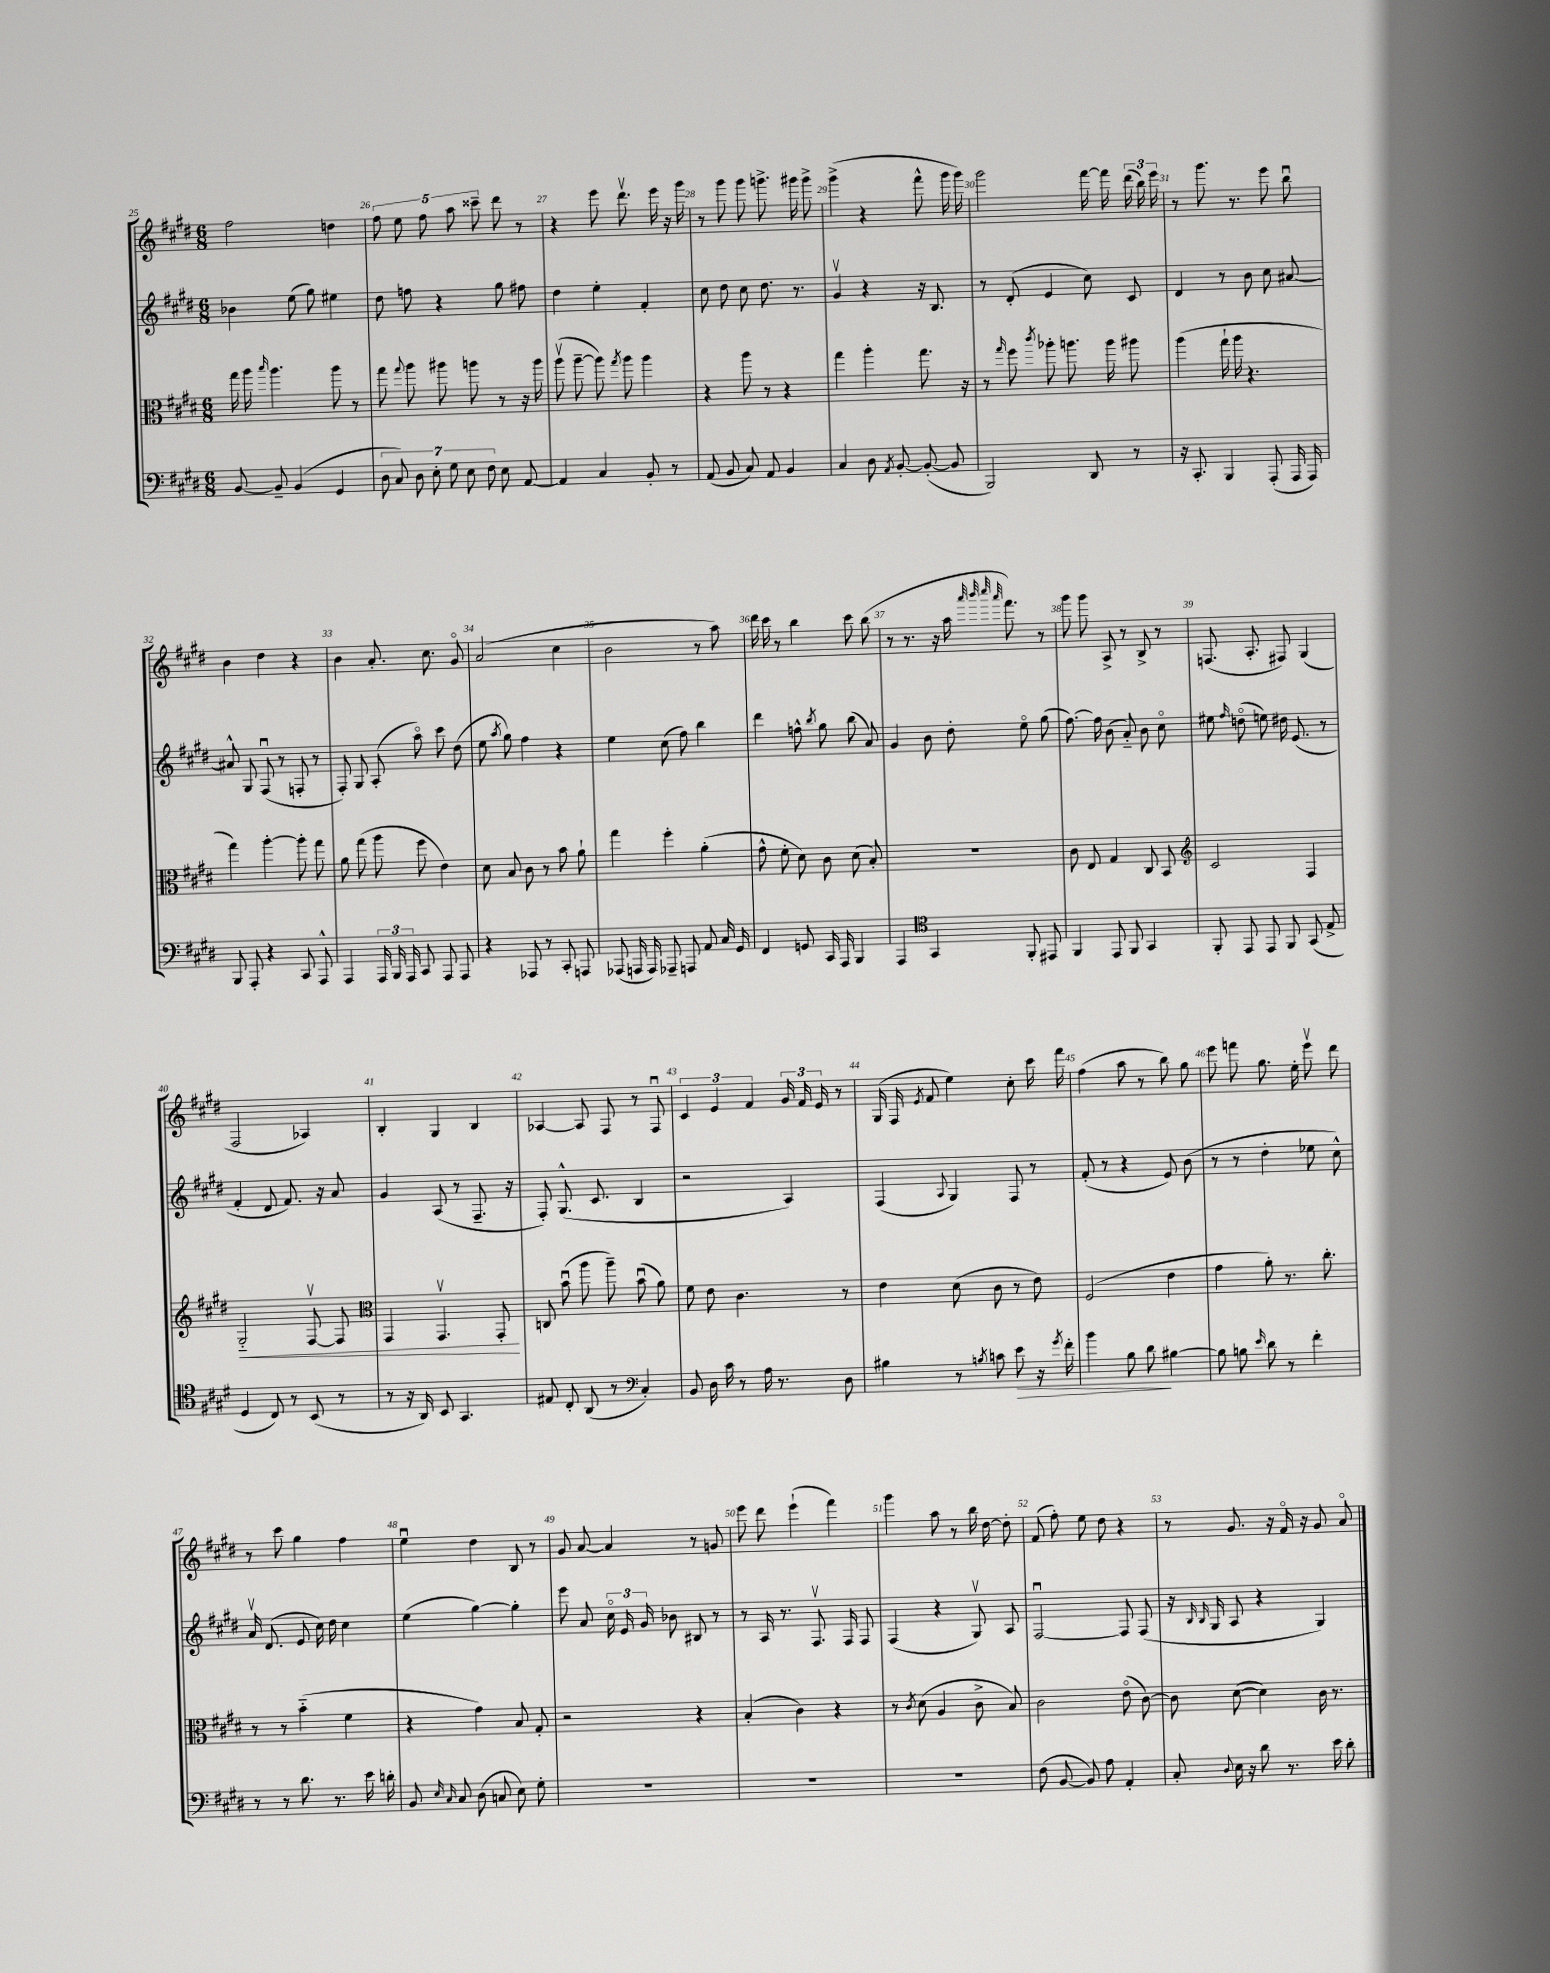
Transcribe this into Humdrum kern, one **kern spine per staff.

**kern	**kern	**kern	**kern
*staff4	*staff3	*staff2	*staff1
*clefF4	*clefC3	*clefG2	*clefG2
*k[f#c#g#d#]	*k[f#c#g#d#]	*k[f#c#g#d#]	*k[f#c#g#d#]
*M6/8	*M6/8	*M6/8	*M6/8
[8BB	16gg#	4b-	2ff#
.	16aa	.	.
.	16qqbb	.	.
8BB~]	4.aa	.	.
(4BB	.	(8ee	.
.	.	8gg#)	.
4GG#	8aa	4ee#	4dd
.	8r	.	.
=	=	=	=
14D#	8gg#	8dd#	10ff#
14C#)	.	.	.
.	.	.	10ee
.	8qqgg#	.	.
.	8aa	8ff	.
14D#	.	.	.
.	.	.	10ff#
14E'	.	.	.
.	8aa#	4r	.
14G#	.	.	.
.	.	.	10aa
14E	.	.	.
.	8aa	.	.
.	.	.	10ccc##~
14F#	.	.	.
8E	8r	8gg#	8ddd#
[8AA	16r	8ff#	8r
.	16aa	.	.
=	=	=	=
4AA]	(8aav	4dd#	4r
.	[8aa~	.	.
4C#	8aa])	4ee'	8eee
.	8qgg#	.	.
.	8aa	.	8.ddd#v
8BB'	4aa	4f#'	.
.	.	.	16eee
8r	.	.	16r
.	.	.	16ggg#
=	=	=	=
(8AA	4r	8cc#	8r
8BB	.	8dd#	8ggg#
8C#)	8aa	8cc#	8ggg#
8AA	8r	8.dd#	8.ggg^
4BB	4r	.	.
.	.	8.r	16ggg#
.	.	.	8ggg#^
=	=	=	=
4C#	4gg#	4g#v	(4ggg#^
8D#	4aa'	4r	4r
8qAA	.	.	.
[8BB'	.	.	.
(8BB'_	8.gg#	16r	8fff#^^
.	.	8.B	.
8BB]	.	.	16ggg#
.	16r	.	16ggg#)
=	=	=	=
2BBB)	8r	8r	2ggg#
.	16qqgg#	.	.
.	8ff#	(8d#'	.
.	8qccc#	.	.
.	8aa-'	4e	.
.	8.aa	.	.
8DD#	.	8cc#)	[16fff#
.	16aa	.	16fff#]
8r	8aa#	8c#	(24ddd#
.	.	.	24bb)
.	.	.	24eee
=	=	=	=
16r	(4aa	4d#	8r
8.CC#'	.	.	.
.	.	.	8.ggg#
4BBB	16gg#`	8r	.
.	16aa	.	8.r
.	4.r	8b	.
(8AAA'	.	8cc#	8eee
16AAA	.	[8a#	8bbu
16AAA)	.	.	.
=	=	=	=
8BBB	4gg#)	8a#^^]	4b
8AAA'	.	8G#	.
4r	[4aa'	(8F#u	4dd#
.	.	8r	.
8CC#	8aa']	8F'	4r
8AAA^^	8gg#	8r	.
=	=	=	=
4AAA	8a	8F#')	4b
.	(8gg#	8G#	.
24AAA	8aa	(8A'	8.a'
24BBB	.	.	.
24AAA	.	.	.
8CC#	8ff#	8aao)	.
.	.	.	8.cc#
8AAA	4e)	8ccc#	.
8AAA	.	(8dd#	8g#o
=	=	=	=
4r	8d#	8ee	(2a
.	.	8qaa	.
.	8B	8gg#)	.
8AAA-	8c#	4ff#	.
8r	8r	.	.
8CC#'	8b	4r	4cc#
8AAA	8a`	.	.
=	=	=	=
(8AAA-	4gg#	4ee	2b
16AAA	.	.	.
16AAA)	.	.	.
8AAA-~	4ff#'	(8cc#	.
8AAA	.	8ff#)	.
8AA	(4a'	4bb	8r
16C#	.	.	8aa)
16GG#	.	.	.
=	=	=	=
4FF#	8g#^^	4ddd#	16ddd#
.	.	.	16ccc#
.	8f#'	.	8r
8GG	8d#)	8ff^^	4bb
.	.	8qbb	.
16CC#	8c#	8gg#	.
16AAA	.	.	.
4BBB	(8d#	(8bb	8ccc#
.	8B')	8a)	(8bb
=	=	=	=
4AAA	2.r	4g#	8r
.	.	.	8.r
*clefC4	*	*	*
4GG#	.	8b	.
.	.	.	16r
.	.	8dd#'	16aa
.	.	.	32qqaaa
.	.	.	32qqbbb
.	.	.	32qqcccc#
.	.	.	32qqaaa
.	.	.	8.fff#)
8FF#'	.	8eeo	.
8EE#	.	(8gg#	8r
=	=	=	=
4FF#	8c#	[8.ff#)	8ggg#
.	8E	.	8ggg#
.	.	16ff#]	.
8EE	4G#	(8b	8A^
8FF#	.	8a'~)	8r
4GG#	8C#	8b	8B^
.	8BB	8cc#o	8r
=	=	=	=
*	*clefG2	*	*
8FF#'	2c#	8ee#	(8.F
.	.	16qqff#	.
8EE	.	(8ddo	.
.	.	.	8.A'
8EE	.	8ee)	.
8FF#	.	16dd#	8F#)
.	.	(8.e	.
(8GG#	4F#	.	(4G#
8E^	.	8r	.
=	=	=	=
4D#	2G#'~	4f#'	2F#
8C#)	.	8d#	.
8r	.	8.f#)	.
(8BB	[8F#v	.	4A-)
.	.	16r	.
8r	8F#]	8a	.
=	=	=	=
*	*clefC3	*	*
8r	4GG#	4g#	4B'
16r	.	.	.
16AA)	.	.	.
8BB	4.GG#v	(8A	4G#
4.GG#	.	8r	.
.	.	8.F#~	4B
.	8GG#'	.	.
.	.	16r	.
=	=	=	=
8E#	8C	8F#')	[4A-
8C#'	(8bu	(8.G#^^	.
(8AA	8aa	.	8A-]
.	.	8.c#	.
8r	8aa~)	.	8F#
*clefF4	*	*	*
4C#')	(8bu	4B	8r
.	8a)	.	8F#u
=	=	=	=
8BB	8f#	2r	6c#
16D#	8e	.	.
.	.	.	6e
16c#	.	.	.
8r	4.c#	.	.
.	.	.	6f#
16A	.	.	.
8.r	.	.	.
.	.	4A)	24g#
.	.	.	24f#
.	.	.	24e
8D#	8r	.	8r
=	=	=	=
4B#	4e	(4F#	(16G#
.	.	.	16F#
.	.	.	8qe
.	.	.	8f#
.	.	8qqA	.
8r	(8d#	4G#)	4ee)
8qB	.	.	.
8c	8c#	.	.
8e	8r	8F#	8cc#'
16r	8e)	8r	16ccc#
8qg#	.	.	.
16f#'	.	.	16fff#
=	=	=	=
4b	(2F#	(8f#'	(4ff#
.	.	8r	.
8B	.	4r	8aa
8d#	.	.	8r
[4B#	4e	8e)	8bb)
.	.	(8b	8gg#
=	=	=	=
8B#]	4g#	8r	8eee
8B	.	8r	8fff
16qqe	.	.	.
8d#	8a')	4dd#'	8.gg#
8r	8.r	.	.
.	.	.	16ee'
4f#'	.	8ee-	8eeev
.	8.cc#'	.	.
.	.	8cc#^^)	8ddd#
=	=	=	=
8r	8r	16av	8r
.	.	(8.d#	.
8r	8r	.	8ccc#
8.d#	(4b'~	8e	4gg#
.	.	16cc#)	.
8.r	.	16dd#	.
.	4f#	4cc#	4ff#
16e	.	.	.
16d'	.	.	.
=	=	=	=
8BB	4r	(4ee	4eeu
16qqE	.	.	.
16qqC#	.	.	.
8C#	.	.	.
(8D#	4g#)	[4gg#)	4dd#
8C	.	.	.
8E)	8B	4gg#']	8B
8G#'	8G#'	.	8r
=	=	=	=
2.r	2r	8eee	8g#
.	.	8a	[8a
.	.	24cc#o	4a]
.	.	24e	.
.	.	24g#	.
.	.	8b-	.
.	4r	8B#	8r
.	.	8r	8g
=	=	=	=
2.r	(4B'	8r	8eee
.	.	16A	8ddd#
.	.	8.r	.
.	4c#)	.	(4eee`
.	.	8.F#v	.
.	4r	.	4fff#)
.	.	16F#	.
.	.	8F#	.
=	=	=	=
2.r	8r	(4F#	4ggg#
.	8qc#	.	.
.	(8d#	.	.
.	4A	4r	8aa
.	.	.	8r
.	8c#^	8G#v)	16bb
.	.	.	[16dd#
.	8B)	8A	8dd#']
=	=	=	=
(8F#	2c#	[2F#u	(8f#
[8BB	.	.	8ff#')
8BB])	.	.	8ee
8A	.	.	8dd#
4AA'	(8eo	8F#]	4r
.	[8c#)	(8F#	.
=	=	=	=
8C#'	8c#]	16r	8r
.	.	16qqB	.
.	.	16qqB	.
.	.	16G#	.
8qqD#	.	.	.
16E	([8d#	8A	8.g#
16r	.	.	.
8d#	4d#])	4r	.
.	.	.	16r
8.r	.	.	16f#o
.	.	.	16r
.	16c#	4G#)	8g#
16e	8.r	.	.
8d#'	.	.	8ao
==	==	==	==
*-	*-	*-	*-
